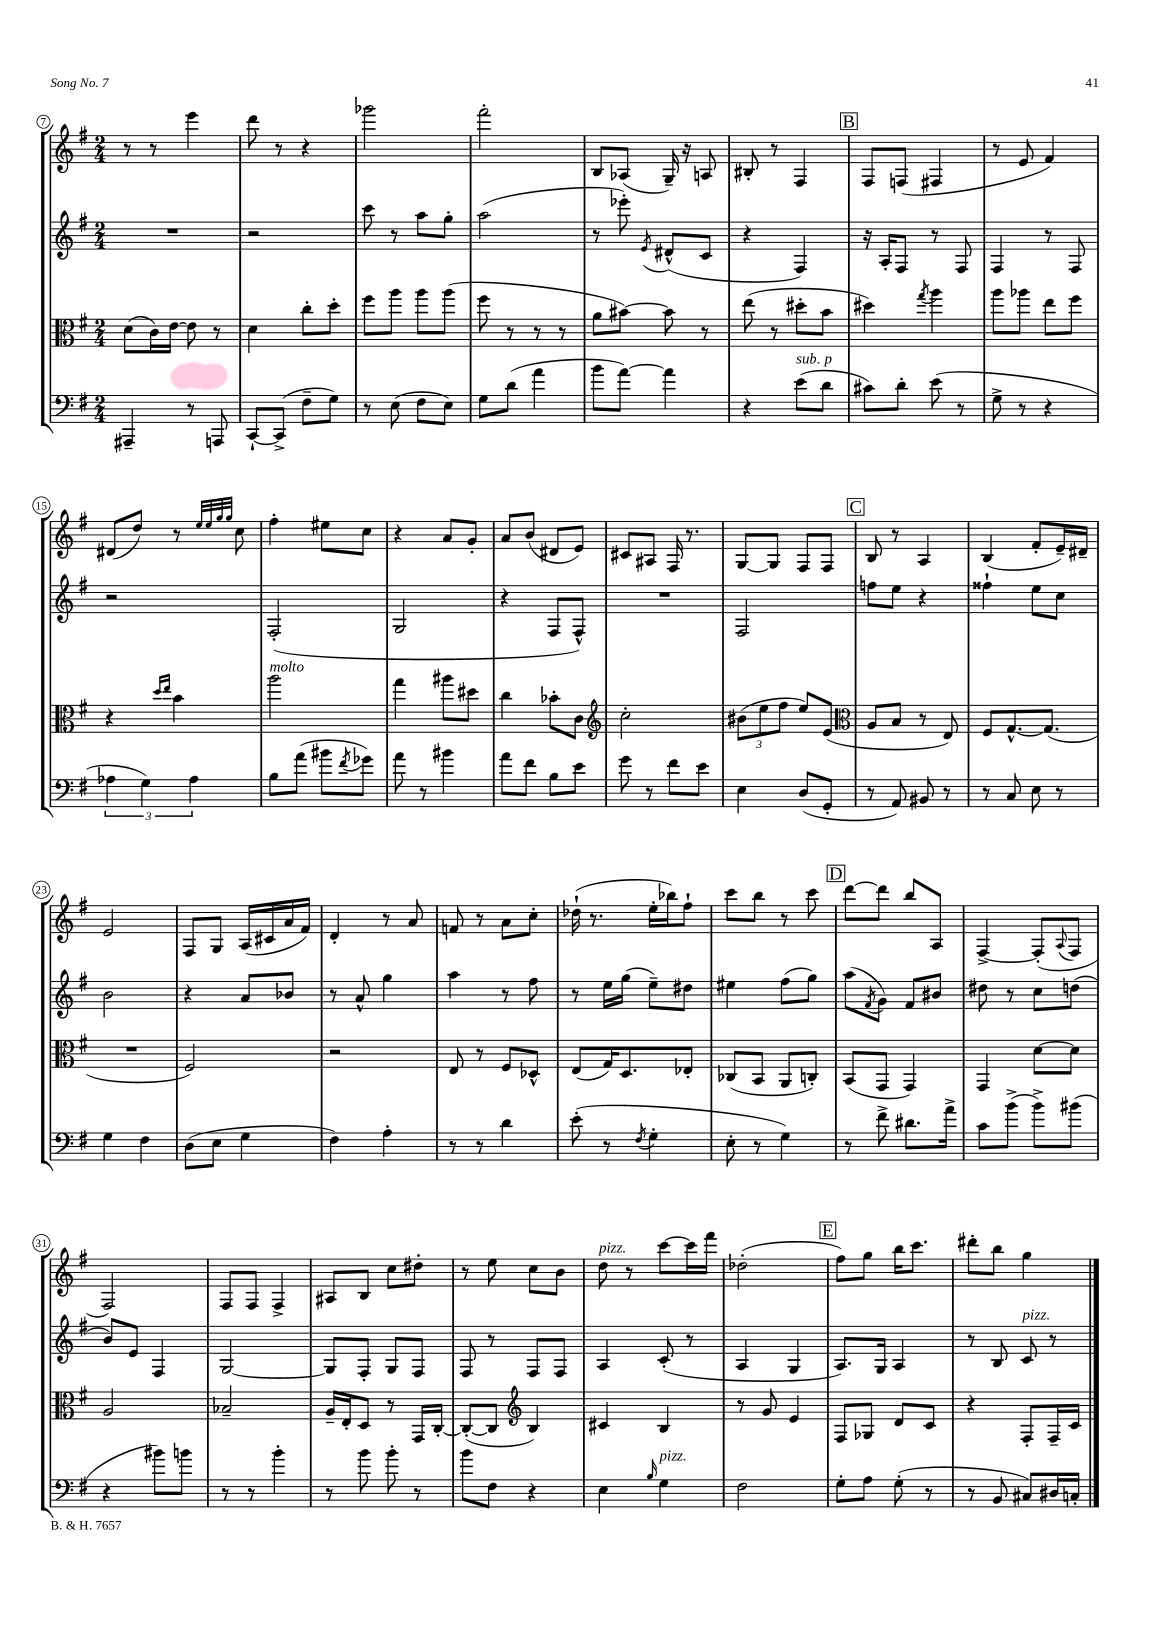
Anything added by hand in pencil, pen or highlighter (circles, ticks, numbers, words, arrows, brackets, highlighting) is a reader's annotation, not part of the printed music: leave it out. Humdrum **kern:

**kern	**kern	**kern	**kern
*staff4	*staff3	*staff2	*staff1
*clefF4	*clefC3	*clefG2	*clefG2
*k[f#]	*k[f#]	*k[f#]	*k[f#]
*M2/4	*M2/4	*M2/4	*M2/4
4AAA#~	(8d	2r	8r
.	16c)	.	8r
.	[16e	.	.
8r	8e]	.	4eee
8AAA	8r	.	.
=	=	=	=
[8CC`	4d	2r	8ddd
(8CC^]	.	.	8r
8F#~	8cc'	.	4r
8G)	8dd'	.	.
=	=	=	=
8r	8ff#	8ccc	2ggg-
(8E	8aa	8r	.
8F#	8aa	8aa	.
8E)	(8aa	8gg'	.
=	=	=	=
8G	8ff#	(2aa	2fff#'
(8d	8r	.	.
4a	8r	.	.
.	8r	.	.
=	=	=	=
8b	8a	8r	8B
[8a)	[8b#)	8eee-')	(8A-
.	.	8qe	.
4a]	8b#]	(8d#^^	16G~)
.	.	.	16r
.	8r	8c	8A
=	=	=	=
4r	(8ee	4r	8B#'
.	8r	.	8r
(8e	8dd#'	4F#)	4F#
8d	8b	.	.
=	=	=	=
8c#)	4dd#)	16r	8F#
.	.	16A'	.
8d'	.	8F#	(8F
.	8qgg	.	.
(8e	4aa	8r	4F#
8r	.	8F#	.
=	=	=	=
8G^	8aa	4F#	8r
8r	8aa-	.	8e
4r	8ee	8r	4f#)
.	8ff#	8F#	.
=	=	=	=
6A-	4r	2r	(8d#
.	.	.	8dd)
6G)	.	.	.
.	16qqdd	.	.
.	16qqee	.	.
.	4b	.	8r
6A-	.	.	.
.	.	.	32qqee
.	.	.	32qqee
.	.	.	32qqgg
.	.	.	32qqgg
.	.	.	8cc
=	=	=	=
8B	2aa	(2F#'	4ff#'
(8a	.	.	.
8b#	.	.	8ee#
8qf#	.	.	.
8g-)	.	.	8cc
=	=	=	=
8a	4gg	2G	4r
8r	.	.	.
4b#	8aa#	.	8a
.	8dd#	.	8g'
=	=	=	=
8a	4cc	4r	8a
8f#	.	.	(8b
8B	8b-'	8F#	8d#
8e	8c	8F#^^)	8e)
=	=	=	=
*	*clefG2	*	*
8g	2cc'	2r	8c#
8r	.	.	8A#
8f#	.	.	16F#
.	.	.	8.r
8e	.	.	.
=	=	=	=
4E	(12b#	2F#	[8G
.	12ee	.	.
.	.	.	8G]
.	12ff#	.	.
(8D	8ee)	.	8F#
8GG'	(8e	.	8F#
=	=	=	=
*	*clefC3	*	*
8r	8A	8ff	8B
8AA)	8B	8ee	8r
8BB#	8r	4r	4A
8r	8E)	.	.
=	=	=	=
8r	8F#	4ff##`	(4B
8C	[8.G^^	.	.
8E	.	8ee	8f#'
.	(8.G]	.	.
8r	.	8cc	16e~)
.	.	.	16d#~
=	=	=	=
4G	2r	2b	2e
4F#	.	.	.
=	=	=	=
(8D	2F#)	4r	8F#
8E	.	.	8G
4G	.	8a	(16A
.	.	.	16c#
.	.	8b-	16a
.	.	.	16f#)
=	=	=	=
4F#)	2r	8r	4d'
.	.	8a^^	.
4A'	.	4gg	8r
.	.	.	8a
=	=	=	=
8r	8E	4aa	8f
8r	8r	.	8r
4d	8F#	8r	8a
.	8D-^^	8ff#	8cc'
=	=	=	=
(8e'	(8E	8r	(16dd-`
.	.	.	8.r
8r	16G)	16ee	.
.	8.D	(16gg	.
8qF#	.	.	.
4G'	.	8ee~)	16ee'
.	.	.	16bb-)
.	8E-'	8dd#	8ff#`
=	=	=	=
8E'	(8C-	4ee#	8ccc
8r	8BB	.	8bb
4G)	8AA	(8ff#	8r
.	8C')	8gg)	8ccc
=	=	=	=
8r	(8BB	(8aa	[8ddd
.	.	8qf#	.
8f#^	8GG	8g)	8ddd]
8.d#	4GG)	8f#	8bb
.	.	8b#	8A
16a^	.	.	.
=	=	=	=
8c	4GG	8dd#	[4F#^
(8b^	.	8r	.
8b^)	[8d	8cc	(8F#']
.	.	.	8qqA
(8b#	8d]	(8dd	8F#
=	=	=	=
4r	2A	8b)	2F#)
.	.	8e	.
8b#)	.	4F#	.
8b	.	.	.
=	=	=	=
8r	2B-~	[2G	8F#
8r	.	.	8F#
4b'	.	.	4F#^
=	=	=	=
8r	16A~	8G]	8A#
.	16E'	.	.
8b	8D	8F#'	8B
8b'	8r	8G	8cc
8r	16GG	8F#	8dd#'
.	[16C'	.	.
=	=	=	=
8b	(8C'_	8F#	8r
8F#	8C]	8r	8ee
*	*clefG2	*	*
4r	4B)	8F#	8cc
.	.	8F#	8b
=	=	=	=
4E	4c#	4A	8dd
.	.	.	8r
16qqB	.	.	.
4G	4B	(8c'	[8ccc
.	.	8r	16ccc]
.	.	.	16fff#
=	=	=	=
2F#	8r	4A	(2dd-'
.	8g	.	.
.	4e	4G	.
=	=	=	=
8G'	8F#	8.A)	8ff#)
8A	8G-	.	8gg
.	.	16G	.
(8G'	8d	4A	16bb
.	.	.	8.ccc
8r	8c	.	.
=	=	=	=
8r	4r	8r	8ddd#'
8BB	.	8B	8bb
8C#)	8F#'	8c	4gg
16D#	16F#~	8r	.
16C'	16c	.	.
==	==	==	==
*-	*-	*-	*-
